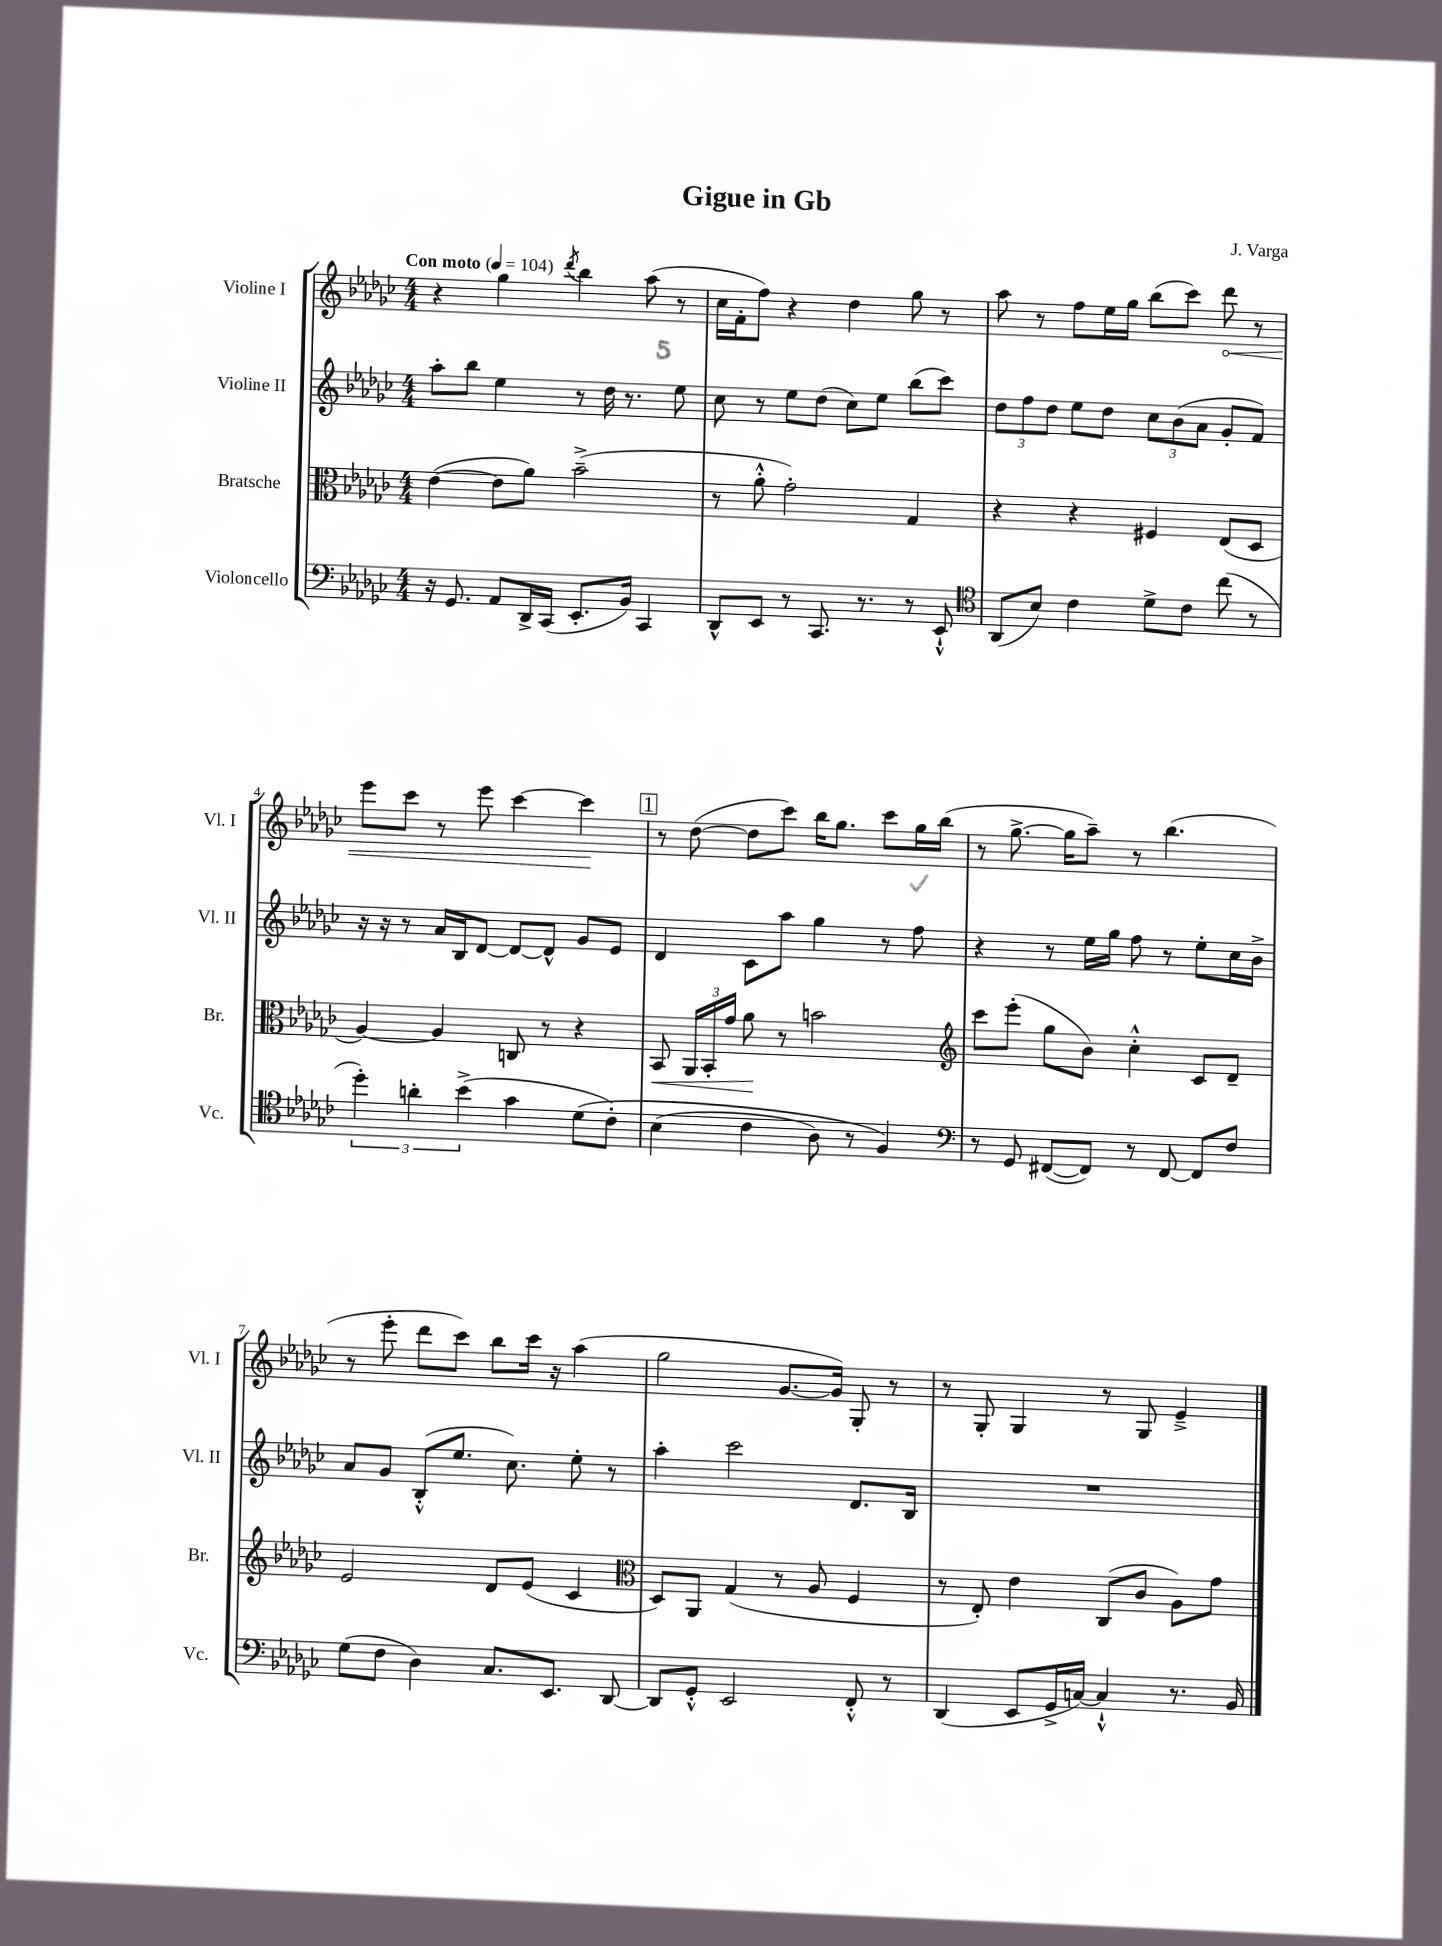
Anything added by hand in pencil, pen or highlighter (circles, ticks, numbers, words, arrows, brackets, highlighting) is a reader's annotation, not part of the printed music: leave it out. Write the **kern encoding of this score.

**kern	**kern	**kern	**kern
*staff4	*staff3	*staff2	*staff1
*clefF4	*clefC3	*clefG2	*clefG2
*k[b-e-a-d-g-c-]	*k[b-e-a-d-g-c-]	*k[b-e-a-d-g-c-]	*k[b-e-a-d-g-c-]
*M4/4	*M4/4	*M4/4	*M4/4
*MM104	*MM104	*MM104	*MM104
16r	([4e-\	8aa-'\L	4r
8.GG-/	.	.	.
.	.	8bb-\J	.
8AA-/L	8e-\]L	4ee-\	4gg-\
16DD-^/L	8a-\J)	.	.
(16CC-/JJ	.	.	.
.	.	.	8qddd-/
8.EE-'/L	(2b-~^\	8r	4bb-\
.	.	16dd-\	.
16BB-/Jk)	.	8.r	.
4CC-/	.	.	(8aa-\
.	.	8ee-\	8r
=	=	=	=
8DD-^^/L	8r	8cc-\	16cc-\LL
.	.	.	16f'\J
8EE-/J	8a-'^^\	8r	8ff\J)
8r	2g-'\)	8ee-\L	4r
8.CC-/	.	(8dd-\J	.
.	.	8cc-\L)	4dd-\
8.r	.	.	.
.	.	8ee-\J	.
8r	4G-/	(8bb-\L	8gg-\
8EE-`^^/	.	8ccc-\J)	8r
=	=	=	=
*clefC4	*	*	*
(8AA-/L	4r	12dd-\L	8aa-\
.	.	12ff\	.
8B-/J)	.	.	8r
.	.	12dd-\J	.
4c-\	4r	8ee-\L	8ff\L
.	.	8dd-\J	16ee-\L
.	.	.	16gg-\JJ
8d-^\L	4F#/	12cc-\L	(8bb-\L
.	.	(12b-\	.
8c-\J	.	.	8ccc-\J)
.	.	12a-\J	.
(8cc-\	(8E-/L	8g-'/L	8ddd-\
8r	8D-/J	8f/J)	8r
=	=	=	=
6dd-'\)	[4A-/)	16r	8eee-\L
.	.	16r	.
.	.	8r	8ccc-\J
6a'\	.	.	.
.	4A-/]	16a-/LL	8r
.	.	16B-/J	.
(6b-^\	.	.	.
.	.	[8d-/J	8eee-\
4g-\	8C/	8d-/_L	[4ccc-\
.	8r	8d-^^/]J	.
&(8d-\L	4r	8g-/L	4ccc-\]
8c-'\J)	.	8e-/J	.
=	=	=	=
(4B-\	8BB-/	4d-/	8r
.	24AA-/LL	.	([8dd-\
.	24BB-'/	.	.
.	24g-/JJ	.	.
4c-\	8a-\	8c-\L	8dd-\]L
.	8r	8aa-\J	8ccc-\J)
8A-\)	2b\	4gg-\	16bb-\LK
.	.	.	8.gg-\J
8r	.	.	.
4F/&)	.	8r	8ccc-\L
.	.	8ff\	16gg-\L
.	.	.	(16bb-\JJ
=	=	=	=
*clefF4	*clefG2	*	*
8r	8ccc-\L	4r	8r
8GG-/	(8eee-'\J	.	[8.gg-^\
([8FF#/L	8gg-\L	8r	.
.	.	.	16gg-\]LK
8FF#/]J)	8b-\J)	16ee-\LL	8aa-~\J)
.	.	16gg-\JJ	.
8r	4cc-'^^\	8ff\	8r
[8FF#/	.	8r	(4.bb-\
8FF#/]L	8c-/L	8ee-'\L	.
8F/J	8d-~/J	16cc-\L	.
.	.	16b-^\JJ	.
=	=	=	=
(8G-\L	2e-/	8a-/L	8r
8F\J	.	8g-/J	8eee-'\
4D-\)	.	(8B-'^^/L	8ddd-\L
.	.	8.ee-/J	8ccc-\J)
8.C-/L	8d-/L	.	8bb-\L
.	.	8.cc-\)	.
.	(8e-/J	.	16ccc-\Jk
8.EE-/J	.	.	16r
.	4c-/	8ee-'\	(4aa-\
[8DD-/	.	8r	.
=	=	=	=
*	*clefC3	*	*
8DD-/]L	8D-/L)	4aa-'\	2gg-\
8GG-'^^/J	8AA-/J	.	.
2EE-/	(4G-/	2ccc-\	.
.	8r	.	[8.g-/L
.	8A-/	.	.
.	.	.	16g-/]Jk)
8FF'^^/	4F/	8.d-/L	8G-'/
8r	.	.	8r
.	.	16B-/Jk	.
=	=	=	=
(4DD-/	8r	1r	8r
.	8E-'/)	.	8G-'/
8EE-/L	4e-\	.	4G-/
16GG-^/L	.	.	.
[16C/JJ)	.	.	.
4C`^^/]	(8C-/L	.	8r
.	8c-/J	.	8G-/
8.r	8A-\L)	.	4e-~^/
.	8g-\J	.	.
16BB-/	.	.	.
==	==	==	==
*-	*-	*-	*-
